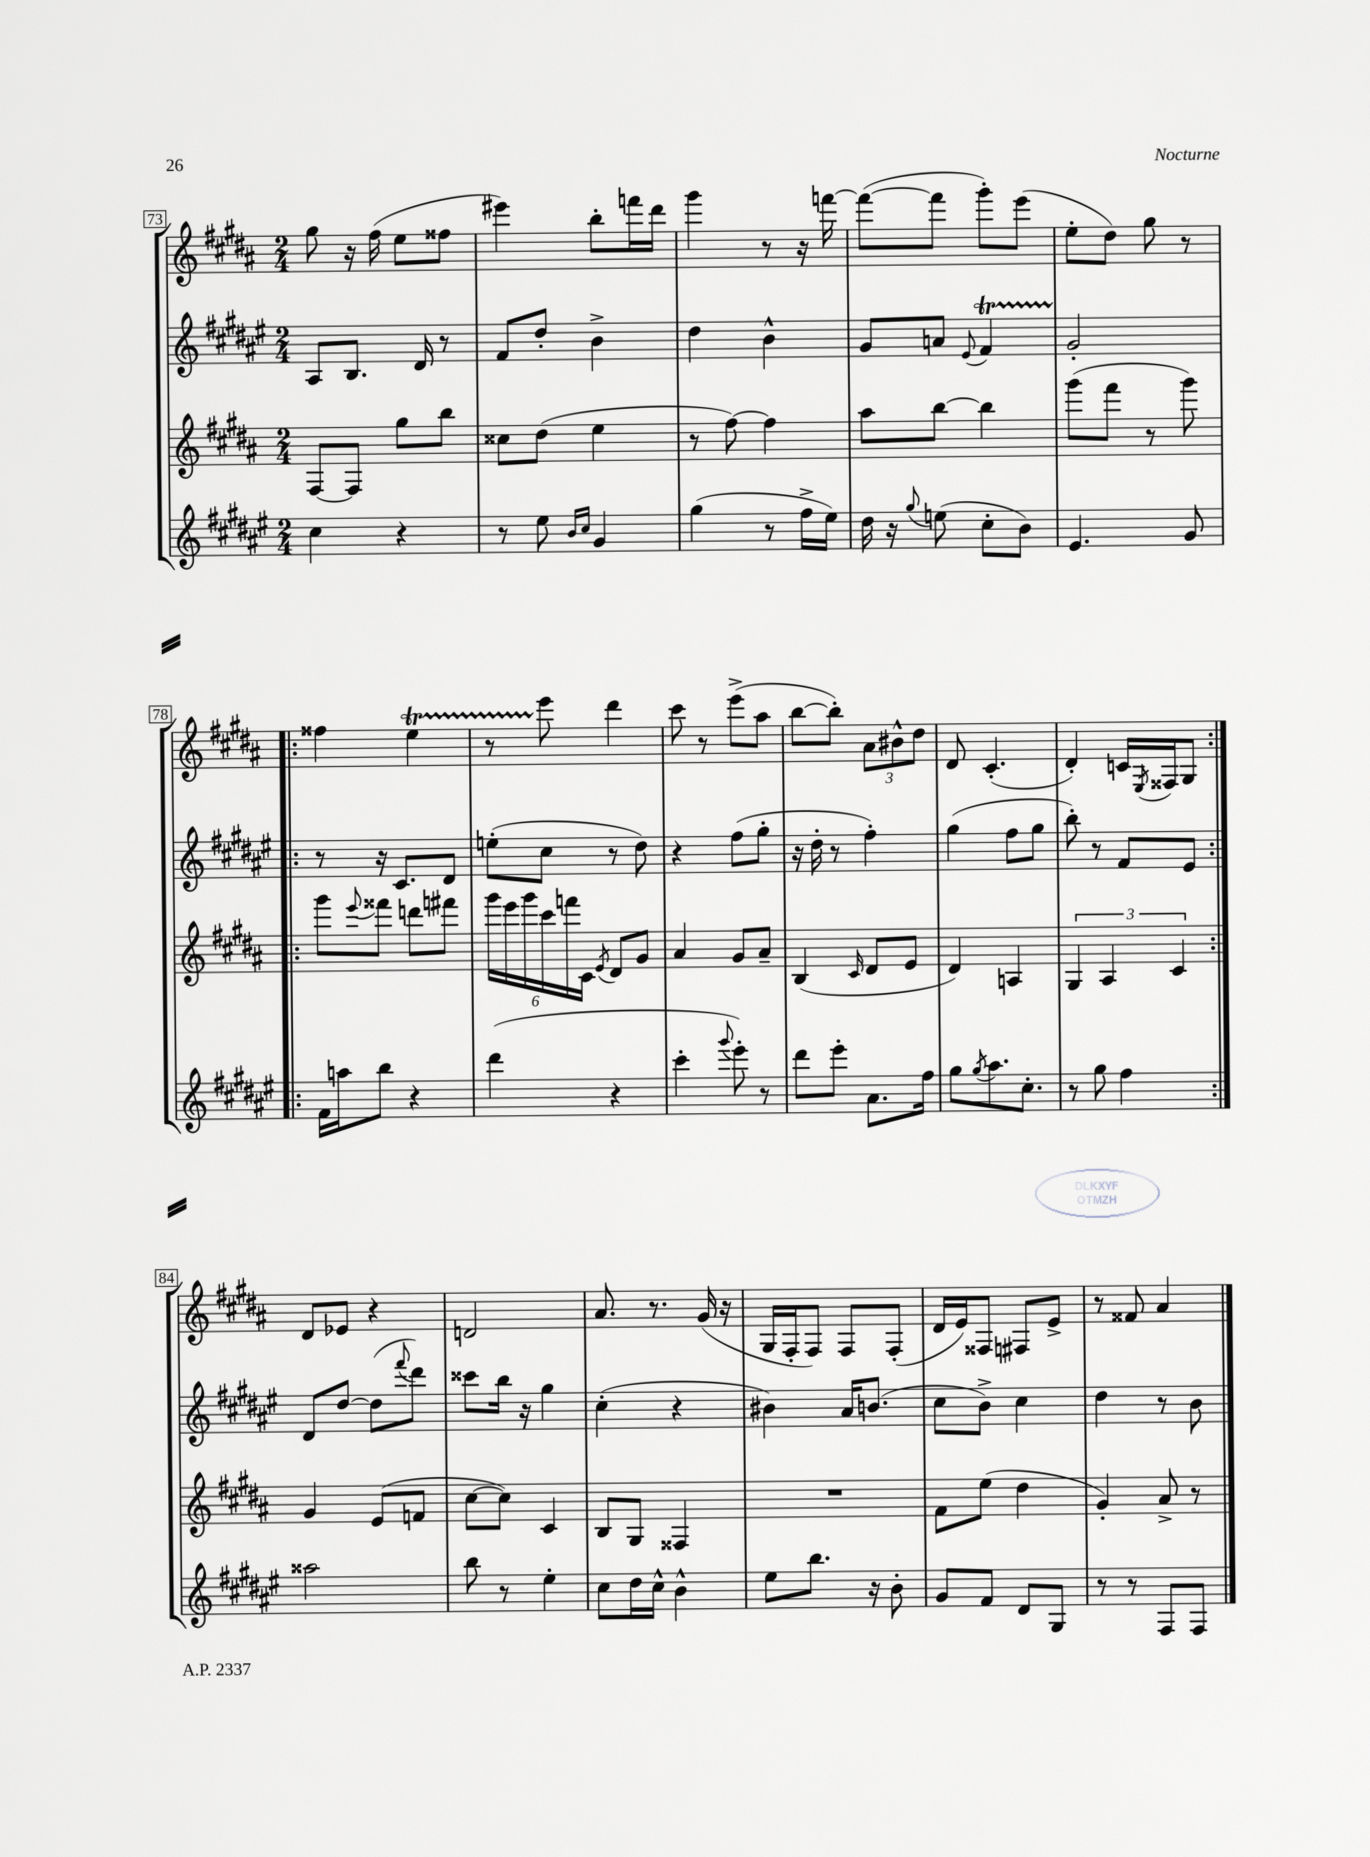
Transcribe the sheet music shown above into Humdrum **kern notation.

**kern	**kern	**kern	**kern
*staff4	*staff3	*staff2	*staff1
*clefG2	*clefG2	*clefG2	*clefG2
*k[f#c#g#d#a#e#]	*k[f#c#g#d#a#]	*k[f#c#g#d#a#e#]	*k[f#c#g#d#a#]
*M2/4	*M2/4	*M2/4	*M2/4
4cc#\	[8F#/L	8A#/L	8gg#\
.	8F#/]J	8.B/J	16r
.	.	.	(16ff#\
4r	8gg#\L	.	8ee\L
.	.	16d#/	.
.	8bb\J	8r	8ff##\J
=	=	=	=
8r	8cc##\L	8f#/L	4eee#\)
8ee#\	(8dd#\J	8dd#'/J	.
16qqb/LL	.	.	.
16qqcc#/JJ	.	.	.
4g#/	4ee\	4b^\	8bb'\L
.	.	.	16fff\L
.	.	.	16ddd#\JJ
=	=	=	=
(4gg#\	8r	4dd#\	4ggg#\
.	[8ff#\)	.	.
8r	4ff#\]	4b^^\	8r
16ff#^\LL	.	.	16r
16ee#\JJ)	.	.	[16fff\
=	=	=	=
16dd#\	8aa#\L	8g#/L	(8fff\_L
16r	.	.	.
8qqgg#/	.	.	.
(8ee\	[8bb\J	8a/J	8fff\]J
.	.	8qqe#/	.
8cc#'\L	4bb\]	4f#/	8ggg#'\L)
8b\J)	.	.	(8eee\J
=	=	=	=
4.e#/	(8ggg#\L	2g#'/	8ee'\L
.	8fff#\J	.	8dd#\J)
.	8r	.	8gg#\
8g#/	8ggg#\)	.	8r
=!|:	=!|:	=!|:	=!|:
16f#\LL	8ggg#\L	8r	4ff##\
16aa\J	.	.	.
.	8qqeee/	.	.
8bb\J	8fff##\J	16r	.
.	.	8.c#/L	.
4r	8ddd\L	.	4ee\
.	8fff#\J	8d#/J	.
=	=	=	=
(4ddd#\	24ggg#\LL	(8ee'\L	8r
.	24eee\	.	.
.	24ggg#\	.	.
.	24ccc#\	8cc#\J	8eee\
.	24fff\	.	.
.	24c#\JJ	.	.
.	8qe/	.	.
4r	8d#/L	8r	4ddd#\
.	8g#/J	8dd#\)	.
=	=	=	=
4ccc#'\	4a#/	4r	8ccc#\
.	.	.	8r
8qqggg#/	.	.	.
8eee#'\)	8g#/L	(8ff#\L	(8eee^\L
8r	8a#~/J	8gg#'\J	8aa#\J
=	=	=	=
8ddd#\L	(4B/	16r	[8bb\L
.	.	16dd#'\	.
8eee#'\J	.	8r	8bb'\]J)
.	16qqc#/	.	.
8.a#\L	8d#/L	4ff#'\)	12a#\L
.	.	.	12b#^^\
.	8e/J	.	.
.	.	.	12dd#\J
16ff#\Jk	.	.	.
=	=	=	=
8gg#\L	4d#/)	(4gg#\	8d#/
8qgg#/	.	.	.
8.aa#\	.	.	(4.c#'/
.	4A/	8ff#\L	.
8.cc#'\J	.	.	.
.	.	8gg#\J	.
=	=	=	=
8r	6G#/	8bb'\)	4d#'/)
8gg#\	.	8r	.
.	6A#/	.	.
4ff#\	.	8f#/L	16c/LL
.	.	.	8qE/
.	.	.	16F##/J
.	6c#/	.	.
.	.	8e#/J	8G#/J
=:|!	=:|!	=:|!	=:|!
2aa##\	4g#/	8d#/L	8d#/L
.	.	[8dd#/J	8e-/J
.	(8e/L	(8dd#\]L	4r
.	.	8qqfff#/	.
.	8f/J	8ddd#\J)	.
=	=	=	=
8bb\	[8cc#\L	8ccc##\L	2d/
8r	8cc#\]J)	16bb\Jk	.
.	.	16r	.
4ee#'\	4c#/	4gg#\	.
=	=	=	=
8cc#\L	8B/L	(4cc#'\	8.a#/
16dd#\L	8G#/J	.	.
16cc#^^\JJ	.	.	8.r
4b^^\	4F##/	4r	.
.	.	.	(16g#/
.	.	.	16r
=	=	=	=
8ee#\L	2r	4b#\)	16G#/LL
.	.	.	16F#'/J
8.bb\J	.	.	8F#/J)
.	.	16a#/LK	8F#/L
16r	.	(8.b/J	.
8b'\	.	.	(8F#'/J
=	=	=	=
8g#/L	8f#\L	8cc#\L	16d#/LL
.	.	.	16e/J)
8f#/J	(8ee\J	8b^\J)	8F##/J
8d#/L	4dd#\	4cc#\	8F#/L
8G#/J	.	.	8e^/J
=	=	=	=
8r	4g#'/)	4dd#\	8r
8r	.	.	8f##/
8F#/L	8a#^/	8r	4a#/
8F#/J	8r	8b\	.
==	==	==	==
*-	*-	*-	*-
